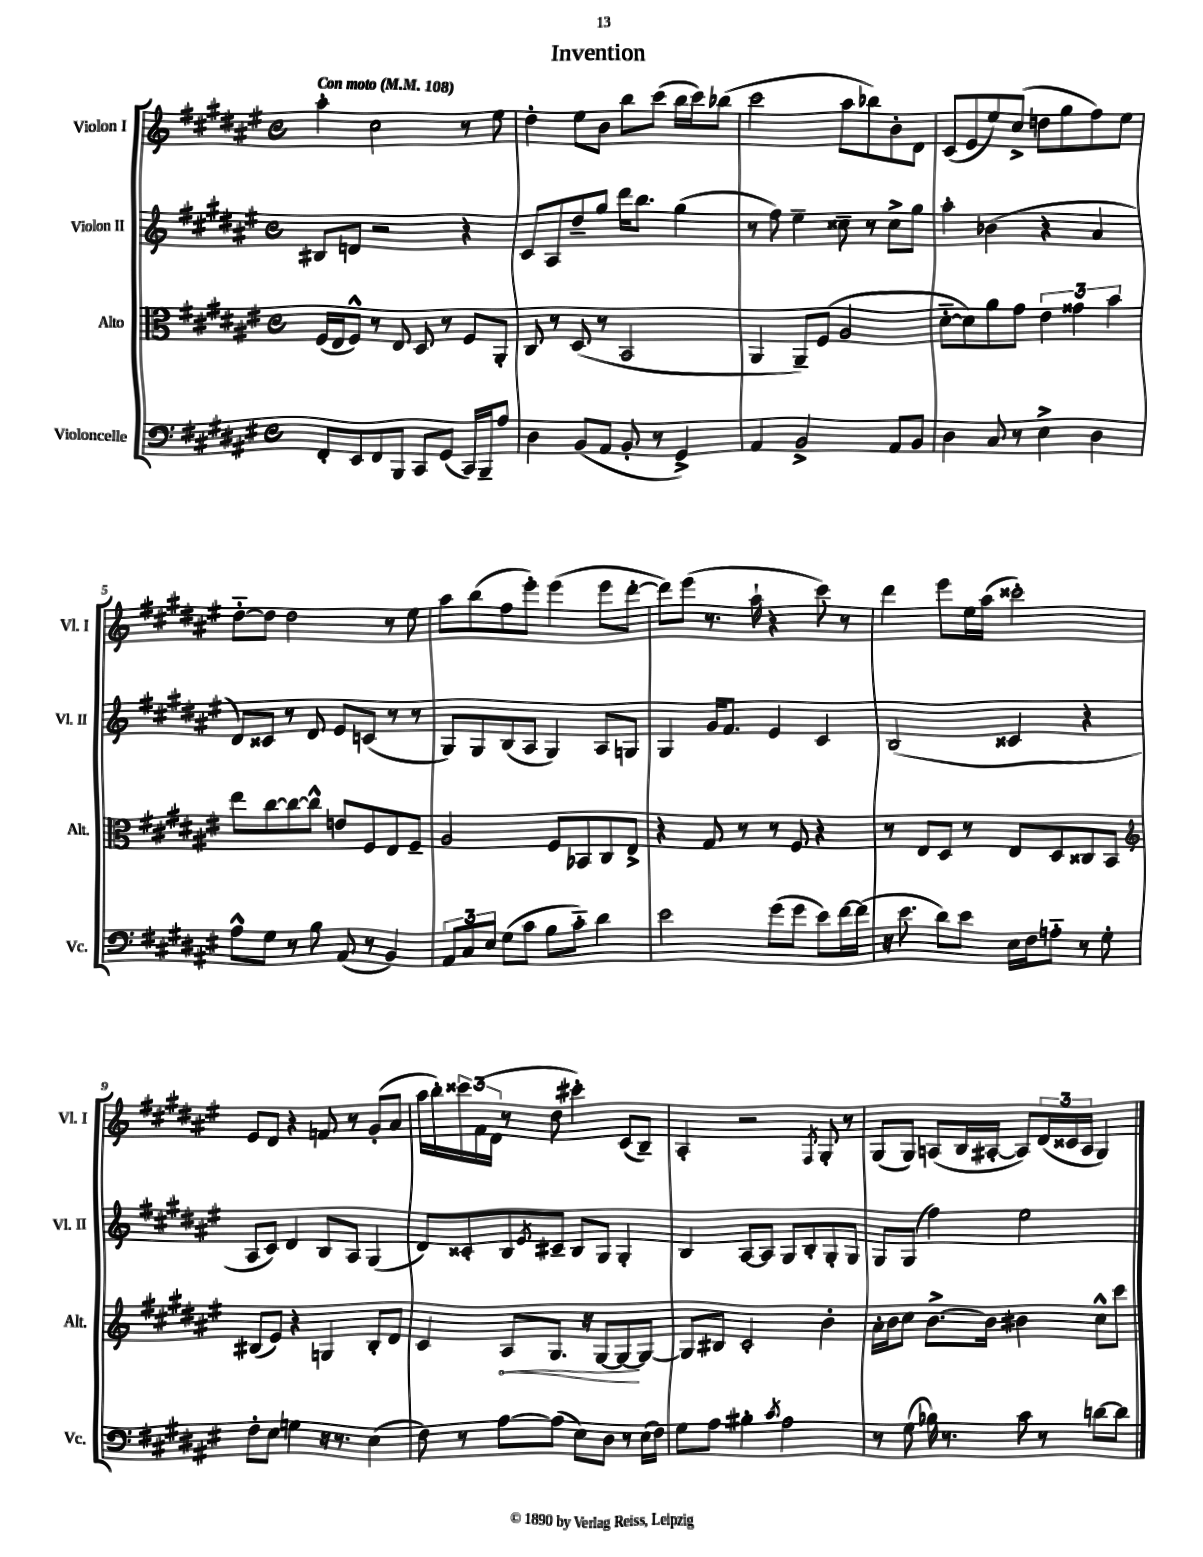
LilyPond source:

\header { title = "Invention" }
<<
\new StaffGroup <<
\new Staff = "s0" \with { instrumentName = "Violon I" shortInstrumentName = "Vl. I" } {
    \clef treble \key fis \major \defaultTimeSignature \time 4/4 \tempo "Con moto" 4 = 108
    ais''4-. cis''2 r8 eis''8 |
    dis''4-. eis''8 b'8 b''8 cis'''8( b''16 cis'''16) bes''8( |
    cis'''2 ais''8 bes''8) b'8-. dis'8 |
    cis'8( eis'8 eis''8) cis''8->( d''8 gis''8 fis''8) eis''8 |
    dis''8~-_ dis''8 dis''2 r8 eis''8 |
    ais''8 b''8( fis''8 eis'''8-.) eis'''4( eis'''8 dis'''8~-. |
    dis'''8) eis'''8( r8. ais''16-! r4 cis'''8) r8 |
    dis'''4 eis'''8 eis''16 ais''16( cisis'''2-.) |
    eis'8 dis'8 r4 f'8 r8 gis'8-.( ais'8 |
    ais''16 b''16-.) \tuplet 3/2 { cisis'''16 fis'16( dis'16 } r8 dis''8 cis'''4-.) cis'8( b8--) |
    ais4-. r2 \acciaccatura { fis8 } gis8-. r8 |
    gis8( gis8) a8( b16 ais16~-. ais8) \tuplet 3/2 { dis'16( cisis'16 ais16 } gis4) \bar "|." |
}
\new Staff = "s1" \with { instrumentName = "Violon II" shortInstrumentName = "Vl. II" } {
    \clef treble \key fis \major \defaultTimeSignature \time 4/4
    bis8 d'8 r2 r4 |
    cis'8 ais8 dis''8-- gis''8 dis'''16 b''8. gis''4( |
    r8 fis''8) eis''4-- cisis''8-- r8 cisis''8-> gis''8 |
    ais''4-. bes'4( r4 ais'4 |
    dis'8) cisis'8 r8 dis'8 eis'8 c'8( r8 r8 |
    gis8) gis8 b8( ais8 gis4) ais8 g8 |
    gis4 gis'16 fis'8. eis'4 cis'4 |
    b2( cisis'4 r4 |
    ais8 cis'8) dis'4 b8 ais8 gis4( |
    dis'8) cisis'8-. b8 \acciaccatura { eis'8 } cis'8-- b8 gis8 gis4-. |
    b4 ais8~ ais8 gis8 b8-. gis8-. gis8 |
    gis8 gis8( fis''4) eis''2 \bar "|." |
}
\new Staff = "s2" \with { instrumentName = "Alto" shortInstrumentName = "Alt." } {
    \clef alto \key fis \major \defaultTimeSignature \time 4/4
    fis16( eis16 fis8-^) r8 eis8 dis8 r8 fis8 ais,8-. |
    cis8 r8 dis8( r8 b,2 |
    ais,4 ais,8--) fis8( ais2 |
    dis'8~-_ dis'8) ais'8 gis'8 \tuplet 3/2 { eis'4 gisis'4 b'4 } |
    eis''8 cis''8~ cis''8~ cis''8-^ e'8 fis8 eis8 fis8-- |
    ais2 fis8 bes,8 cis8 eis8-> |
    r4 gis8 r8 r8 fis8 r4 |
    r8 eis8 dis8 r8 eis8 dis8 cisis8 b,8 |
    \clef treble bis8( eis'8) r4 g4 bis8-. dis'8 |
    cis'4 \once \override Hairpin.circled-tip = ##t ais8\< gis8. r16 gis8~ gis8~\! gis8~ |
    gis8 bis8 cis'2-. b'4-. |
    ais'16-. b'16 cis''8 b'8.~-> b'16 bis'4 cis''8-^ cis'''8 \bar "|." |
}
\new Staff = "s3" \with { instrumentName = "Violoncelle" shortInstrumentName = "Vc." } {
    \clef bass \key fis \major \defaultTimeSignature \time 4/4
    fis,8-. eis,8 fis,8 b,,8 cis,8 gis,8( cis,16) b,,16-- ais8 |
    dis4 b,8( ais,8 b,8-. r8 gis,4->) |
    ais,4 b,2-> ais,8 b,8 |
    dis4 cis8 r8 eis4-> dis4 |
    ais8-^ gis8 r8 b8 ais,8( r8 b,4) |
    \tuplet 3/2 { ais,8 cis8 eis8 } gis8( cis'8 b8 cis'8-_) dis'4 |
    eis'2 gis'8( gis'8 eis'8) fis'16~ fis'16( |
    r16 eis'8. dis'8) eis'8 eis16 fis16 a8-_ r8 gis8-. |
    fis8-. eis8 g4 r16 r8. eis4( |
    fis8) r8 ais8~ ais8( eis8) dis8 r8 eis16( fis16) |
    gis8 ais8 bis4-. \acciaccatura { cis'8 } ais2 |
    r8 gis8( bes16) r8. cis'8 r8 d'8~ d'8 \bar "|." |
}
>>
>>
